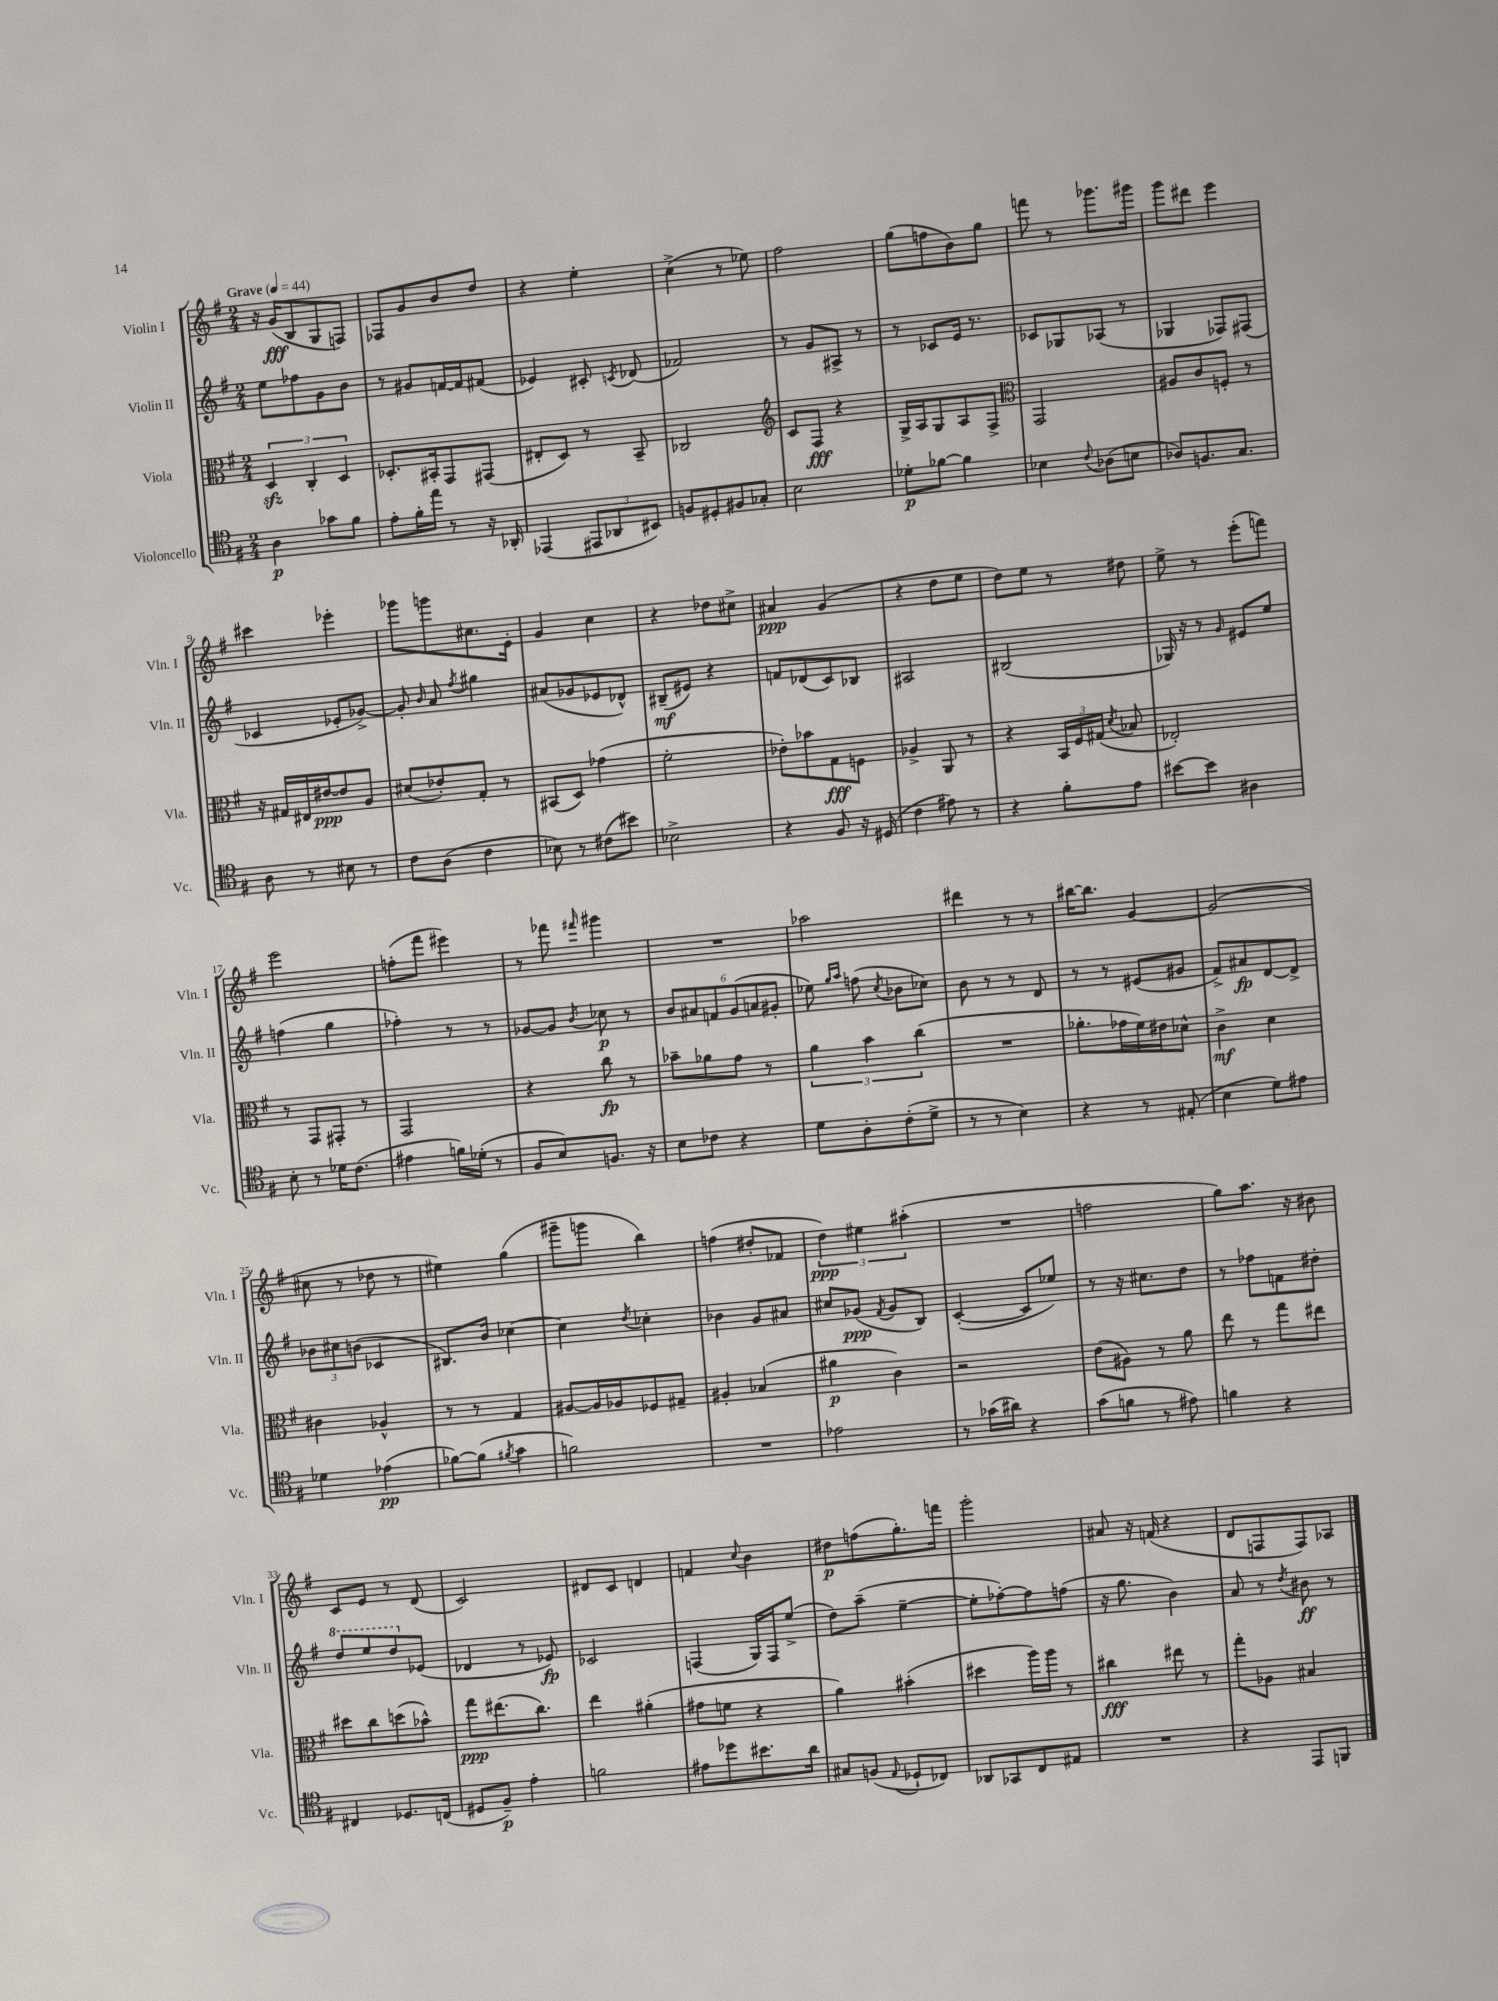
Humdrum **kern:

**kern	**kern	**kern	**kern
*staff4	*staff3	*staff2	*staff1
*clefC4	*clefC3	*clefG2	*clefG2
*k[f#]	*k[f#]	*k[f#]	*k[f#]
*M2/4	*M2/4	*M2/4	*M2/4
*MM44	*MM44	*MM44	*MM44
4A	6D	8ee	16r
.	.	.	(16g
.	.	8ff-	8B
.	6C'	.	.
8g-	.	8g	8G
.	6D	.	.
8f#	.	8b	8F)
=	=	=	=
8e'	8.D-'	8r	8F-
16f#'	.	8g#	8g
16ee	16BB#'	.	.
8r	8GG	[16f	8b
.	.	16f]	.
16r	(8GG#	(8f#	8dd
16AA-'	.	.	.
=	=	=	=
(4EE-	8E#'	4e-)	4r
.	8D)	.	.
12EE#	8r	8c#'	4ee'
12AA-	.	.	.
.	.	8qc	.
.	8BB~	(8d-	.
12BB#)	.	.	.
=	=	=	=
8F	2C-	2f-)	(4cc^
8D#'	.	.	.
8F#	.	.	8r
8G-'	.	.	8ee-)
=	=	=	=
*	*clefG2	*	*
2B	8c	8r	2ff#
.	8F#	8g	.
.	4r	8A#^	.
.	.	8r	.
=	=	=	=
8d-'	16G^	8r	(8gg
.	16A	.	.
[8f-	8G	8c-	8ff
4f-]	8A	16e	8b)
.	.	8.r	.
.	8F#^	.	8gg
=	=	=	=
*	*clefC3	*	*
4B-	2GG	8c-	8fff
.	.	8G-	8r
8qqc	.	.	.
(8A-	.	(8A-	8.ggg-
8B	.	8r	.
.	.	.	16ggg#
=	=	=	=
8A-)	8A#	4G-	8ggg
8.F	8c	.	8ddd#
.	8F'	8F-)	4eee
8.G	.	.	.
.	8r	(8F#	.
=	=	=	=
8A	16r	4c-	4ccc#
.	16G#	.	.
8r	16E#	.	.
.	[16e#	.	.
8B#	8e#]	8e-'	4eee-'
8r	8A	[8g-^)	.
=	=	=	=
8c	(8d#	8g-']	8ggg-
.	.	16qqb	.
(8A	8e-')	8a	8ggg
.	.	8qff#	.
4c	8G'	4gg#	8.cc#
.	8r	.	.
.	.	.	16e'
=	=	=	=
8B-)	(8BB#	(8a#	4g
8r	8D)	8g-	.
(8c#	(4g-	8e-	4cc
8b#)	.	8d-^^)	.
=	=	=	=
2B-^	2f#'	(8B#~	4r
.	.	8e#)	.
.	.	4r	8dd-
.	.	.	8cc#^
=	=	=	=
4r	8e-')	8f	4a#
.	8b-	(8d-	.
8F#	8G	8c)	(4g
16r	8F	8B-	.
(16D#	.	.	.
=	=	=	=
4c	4A-^	2A#	4r
8e#)	8AA	.	8dd
8r	8r	.	8ee
=	=	=	=
4r	4r	(2B#	8dd)
.	.	.	8ee
8f#'	24BB	.	8r
.	24F#	.	.
.	(24G#	.	.
.	8qd	.	.
8e	8B-	.	8dd#
=	=	=	=
[8b#	2E-')	16G-)	8ee^
.	.	16r	.
8b#]	.	8r	8r
.	.	16qqg	.
4A#	.	8e#	(8eee'
.	.	8ee	8fff)
=	=	=	=
8B'	8r	(4ff	2eee
8r	8GG	.	.
16d-	8GG#'	4gg	.
(8.c	.	.	.
.	8r	.	.
=	=	=	=
4e#	2GG	4ff-')	(8ff'
.	.	.	8fff#
16f)	.	8r	4eee#)
(16d-'	.	.	.
8r	.	8r	.
=	=	=	=
8F#	4r	[8g-	8r
8B)	.	8g-]	8fff-
.	.	8qb	16qqfff#
8.F	8cc	8cc-	4ggg#
.	8r	8r	.
16r	.	.	.
=	=	=	=
8B	8b-~	12b	2r
.	.	12a#	.
8c-	8a-	.	.
.	.	12f	.
4r	8g	(12g	.
.	.	12a	.
.	8r	.	.
.	.	12g#'	.
=	=	=	=
8d	6a	8ee-)	2aa-
.	.	16qqgg	.
.	.	16qqaa	.
8A'	.	(8ff	.
.	6b	.	.
.	.	8qcc	.
(8c'	.	8b-	.
.	(6cc	.	.
8d^	.	8cc-)	.
=	=	=	=
8r	2r	8b	4ddd#
8r	.	8r	.
4B)	.	8r	8r
.	.	8d	8r
=	=	=	=
4r	8.a-'	8r	[16bb#
.	.	.	8.bb#]
.	.	8r	.
.	16g-	.	.
8r	16f#)	(8e#	[4g
.	16e#	.	.
(8E#'	8d-^^	8g#	.
=	=	=	=
4B	4c^	8f#^)	(2g]
.	.	8a#	.
8d)	4d	[8d	.
8e#	.	8d^]	.
=	=	=	=
4d-	4c#	12b-	8cc#
.	.	12cc#	.
.	.	.	8r
.	.	(12b	.
(4e-	4A-^^	4c-	8dd-
.	.	.	8r
=	=	=	=
[8f-)	8r	8.B#)	4ee#)
(8f-]	8r	.	.
.	.	16b	.
8qf#	.	.	.
4g	4G	[4cc-	(4gg
=	=	=	=
2f)	[8A#	4cc-]	8ggg#~
.	16A#]	.	8ggg
.	16A-	.	.
.	.	8qdd	.
.	8F-	4cc-'	4bb)
.	8G#~	.	.
=	=	=	=
2r	4A#'	4b-	(4ff
.	(4B-	8g	8dd#'
.	.	8a#	8f-
=	=	=	=
2e-	4a#	8cc#	6dd)
.	.	(8g-	.
.	.	.	6ee#
.	.	8qf#	.
.	4c)	8g-	.
.	.	.	(6aa#'
.	.	8B)	.
=	=	=	=
8r	2r	([4c'	2r
(16g-	.	.	.
16a#)	.	.	.
4r	.	8c]	.
.	.	8ee-)	.
=	=	=	=
(8g	(8e	8r	2ff
8f	8A#)	16r	.
.	.	8.cc#	.
8r	8r	.	.
8e#)	8a	8dd	.
=	=	=	=
4f	8ee	8r	8gg)
.	8r	8ff-	8.aa
4r	8gg	8f	.
.	.	.	16r
.	8ee#	8dd#'	8b#
=	=	=	=
4C#	8dd#	8ddd	8c
.	8cc	8eee	8e
8.D-	(8dd	8ddd	8r
.	8b-^^)	(8e-	(8d
(16C	.	.	.
=	=	=	=
8D#	8gg	4d-	2c)
8F#~)	(8.ee#	.	.
4e'	.	8r	.
.	8.cc)	.	.
.	.	8e-)	.
=	=	=	=
2f	4ee	2c-	8d#
.	.	.	8c
.	(4a#'	.	4d
=	=	=	=
8e#	8g#	(4F	4f
8dd-	8f	.	.
.	.	.	8qqcc
8.b#	4r	16G)	4b
.	.	16F	.
.	.	(8ee^	.
16a	.	.	.
=	=	=	=
8G#	4a)	8dd)	8dd#
(8F	.	(8aa~	(8ff
8qqE	.	.	.
8D-`	(4b#'	[4ee~	8.gg')
8C-)	.	.	.
.	.	.	16fff
=	=	=	=
8AA-	4dd#	8ee']	2ggg'
8GG-	.	[8ff-')	.
8C	16aa)	8ff-]	.
.	16aa	.	.
8E#	8r	(8ff	.
=	=	=	=
2r	4cc#	16r	8a#
.	.	8.gg	.
.	.	.	16r
.	.	.	(16f
.	8ee#	4b)	4r
.	8r	.	.
=	=	=	=
4r	8gg'	8a	8d
.	8A-	8r	8F
.	.	8qdd	.
8EE	4B#	8b#	8F)
8FF	.	8r	8A-
==	==	==	==
*-	*-	*-	*-
